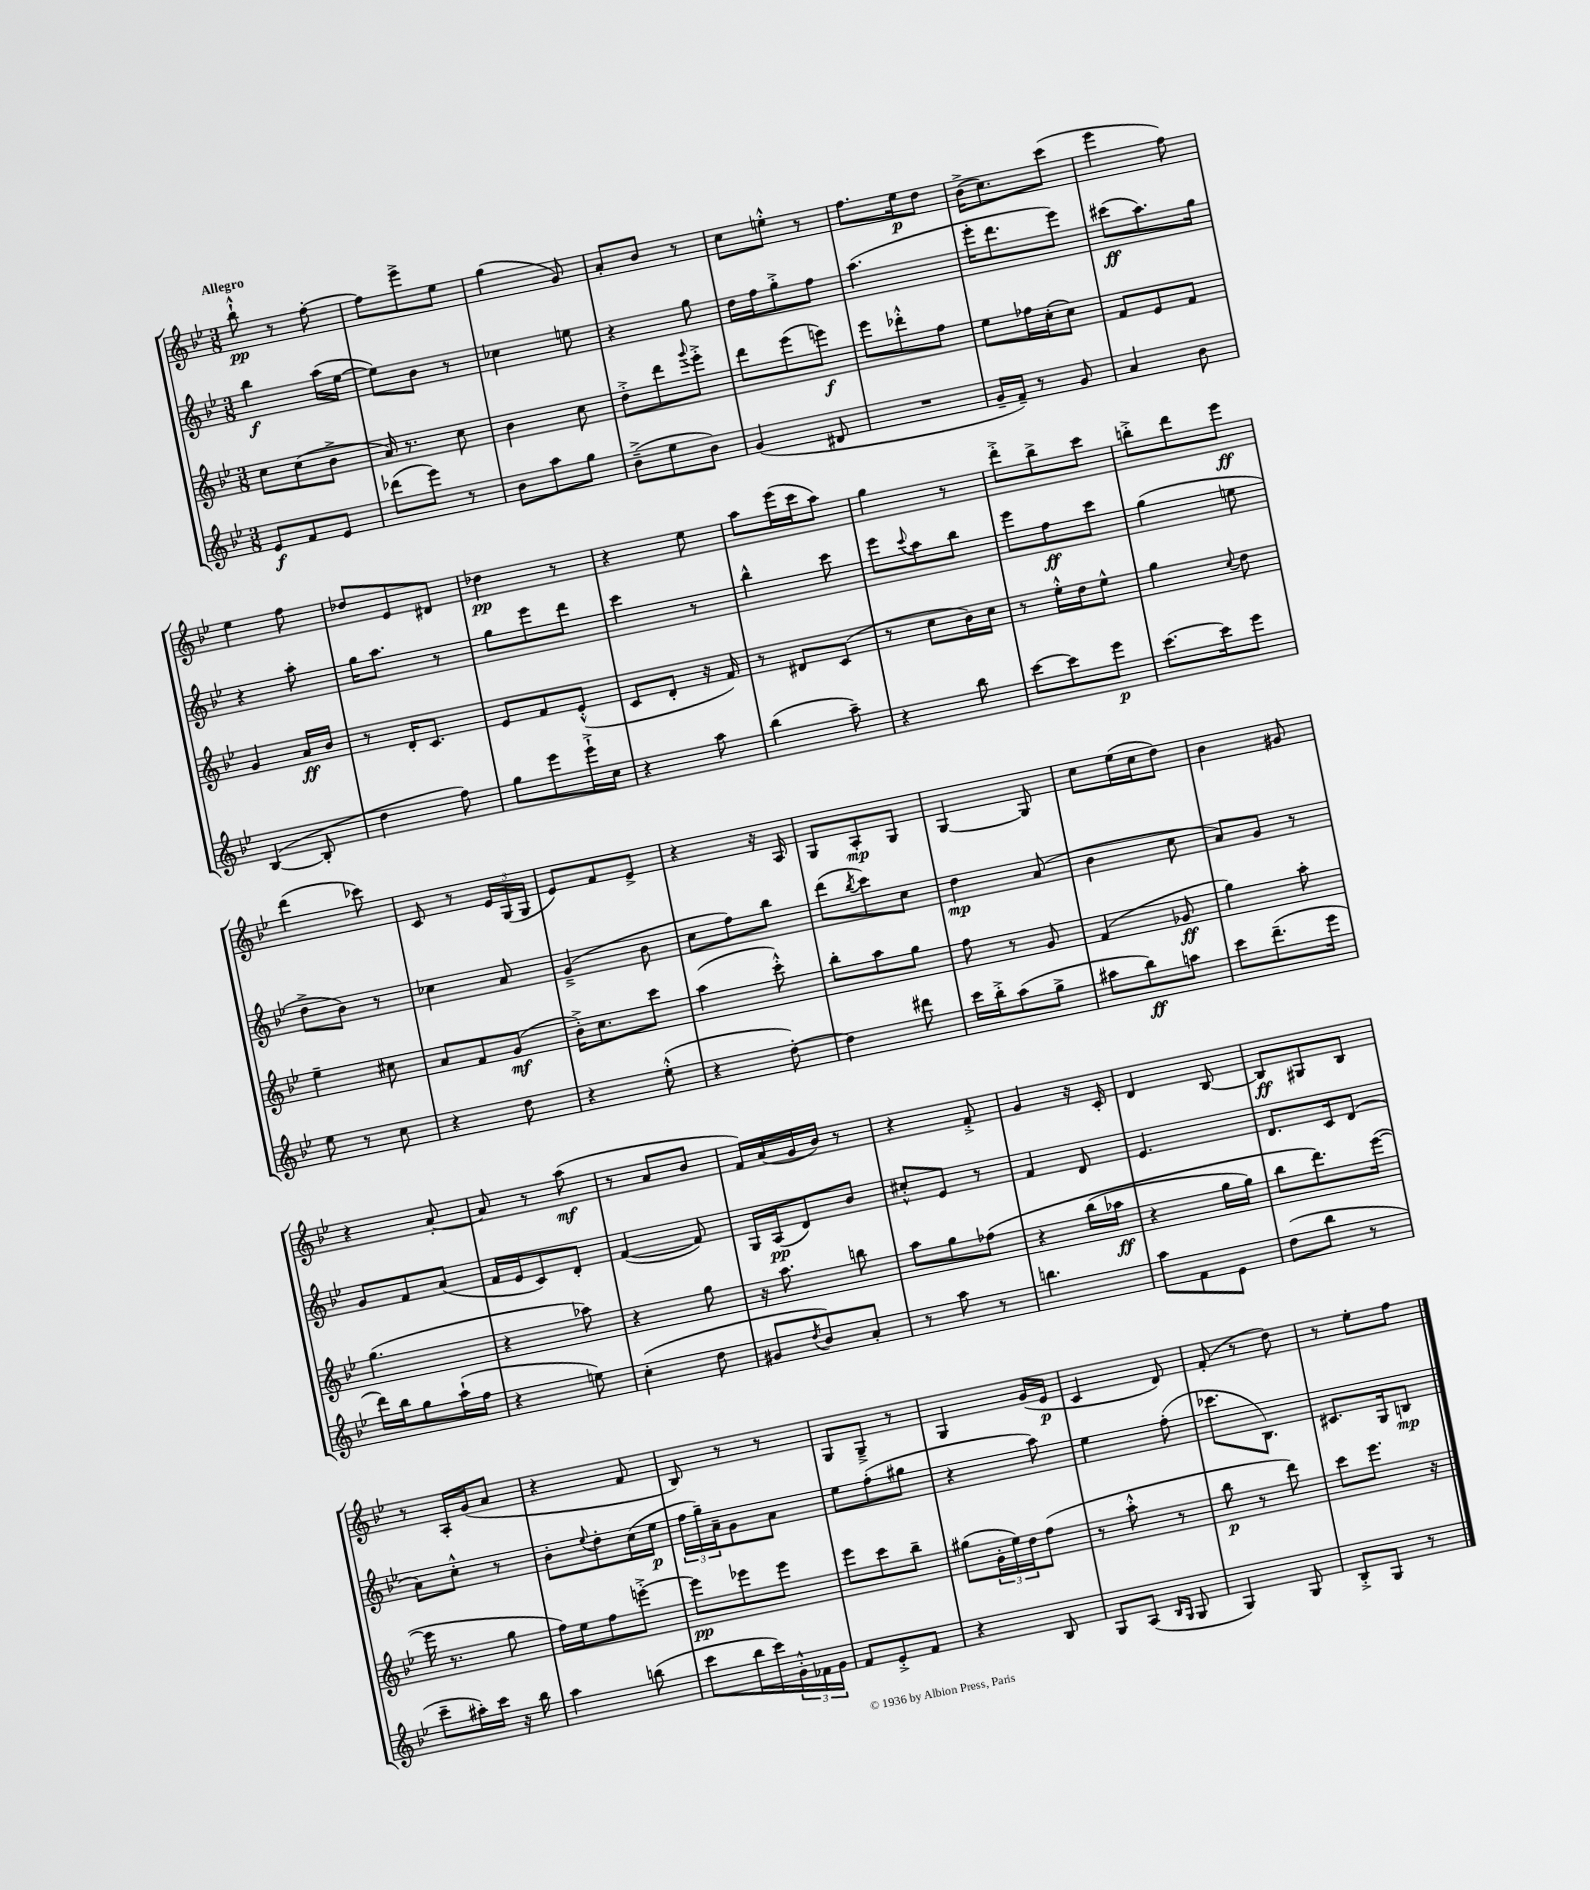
<<
\new StaffGroup <<
\new Staff = "s0" {
    \clef treble \key bes \major \numericTimeSignature \time 3/8 \tempo "Allegro"
    bes''8-!-^\pp r8 f''8~-. |
    f''8 ees'''8-> ees''8 |
    g''4( g'8) |
    a'8-. bes'8 r8 |
    c''8 e''8-.-^ r8 |
    f''8. ees''16\p d''8 |
    bes'16->( c''8.) c'''8( |
    ees'''4 f''8) |
    ees''4 f''8 |
    des''8 ees'8 dis'8 |
    des''4\pp r8 |
    r4 ees''8 |
    a''8 ees'''16( c'''16 a''8) |
    g''4 r8 |
    d'''8-.-> bes''8-> c'''8 |
    b''8-.-> d'''8 ees'''8\ff |
    d'''4( ces'''8) |
    c'8 r8 \tuplet 3/2 { ees'16 g16( g16 } |
    ees'8) f'8 ees'8-> |
    r4 r16 a16 |
    g8 a8-.\mp g8 |
    g4~ g8 |
    c''8 ees''16( c''16 d''8) |
    bes'4 gis'8 |
    r4 a'8~-. |
    a'8 r8 a''8\mf( |
    r8 a'8 bes'8 |
    f'16) a'16( g'16 bes'16) r8 |
    r4 f'8-.-> |
    g'4 r16 c'16-. |
    d'4 bes8~ |
    bes8\ff gis8 bes8 |
    r8 a16-. g'16( a'8 |
    r4 f'8 |
    bes8) r8 r8 |
    g8 g8---> r8 |
    g4 g'16( ees'16\p |
    c'4 d'8) |
    f'8-.( r8 d''8) |
    r8 ees''8-. f''8 \bar "|." |
}
\new Staff = "s1" {
    \clef treble \key bes \major \numericTimeSignature \time 3/8
    bes''4\f a''16( ees''16~ |
    ees''8) bes'8 r8 |
    ces''4 e''8 |
    r4 g''8 |
    d''16 f''16 g''8-.-> f''8 |
    a''4.( |
    ees'''16-. d'''8. ees'''8) |
    cis'''8\ff( a''8.) g''16 |
    r4 a''8-. |
    g''16 a''8. r8 |
    g''8 ees'''8 d'''8 |
    c'''4 r8 |
    bes''4-^ c'''8 |
    ees'''8 \appoggiatura { c'''8 } a''8 bes''8 |
    ees'''8 f''8\ff c'''8 |
    g''4( e''8 |
    d''8-> bes'8) r8 |
    ces''4 a'8 |
    g'4--->( bes'8 |
    c''8 f''8) bes''8 |
    d'''8( \acciaccatura { bes''8 } c'''8) c''8 |
    d''4\mp a'8( |
    bes'4 c''8 |
    a'8) g'8 r8 |
    g'8 f'8 a'8( |
    f'16 ees'16 c'8) d'8-. |
    f'4~( f'8) |
    g16 a16\pp( d'8) bes'8 |
    cis''8-.-^ ees'8 r8 |
    f'4 d'8 |
    ees'4. |
    d'8. c'16 d'8( |
    a'8) c''8-.-^ r8 |
    bes'8-. \appoggiatura { ees''8 } d''8-. c''16( ees''16\p |
    \tuplet 3/2 { f''16 g''16--) a'16-- } g'8 a'8 |
    ees''8 f''8-.( gis''8 |
    r4 a''8) |
    ees''4 f''8-.( |
    ces'''8. bes8.) |
    cis'8. g16 b8\mp \bar "|." |
}
\new Staff = "s2" {
    \clef treble \key bes \major \numericTimeSignature \time 3/8
    c''8 c''8( bes'8-> |
    a'16) r8. c''8 |
    bes'4 c''8 |
    d''8-.-> d'''8 \appoggiatura { g'''8 } ees'''8-.-> |
    d'''8 ees'''8( e'''8\f) |
    ees'''8 des'''8-.-^ f''8 |
    ees''8 fes''16 c''16-.( c''8) |
    f'8 ees'8 f'8 |
    g'4 a'16\ff bes'16 |
    r8 d'16-. c'8. |
    ees'8 f'8 ees'8-.-^( |
    c'8 d'8-. r16 f'16) |
    r8 dis'8 c'8( |
    r8 c''8 bes'16) c''16 |
    r8 ees''16-.-^ d''16 ees''8-^ |
    g''4 \appoggiatura { c''8 } d''8 |
    ees''4-- cis''8 |
    a'8 f'8 g'8\mf( |
    bes'16-.->) c''8. c'''8 |
    a''4( c'''8-.-^) |
    bes''8-. a''8 g''8 |
    f''8 r8 g'8 |
    f'4( ges'8\ff |
    g''4) a''8-. |
    g''4.( |
    r4 aes''8) |
    r4 g''8 |
    r16 a''8. b''8 |
    a''8 g''8 fes''8\( |
    r4 bes''16( aes''16\ff |
    r4 g''16 g''16) |
    bes''8 d'''8.\) ees'''16~( |
    ees'''16 r8. g''8 |
    f''16) ees''16 f''8 e'''8~-.-> |
    e'''8\pp ees'''8 ees'''8 |
    ees'''8 c'''8 bes''8-- |
    gis''8( \tuplet 3/2 { g'16-. ees''16) d''16 } f''8( |
    r8 a''8-.-^ r8 |
    bes''8\p r8 d'''8) |
    c'''8 ees'''8. r16 \bar "|." |
}
\new Staff = "s3" {
    \clef treble \key bes \major \numericTimeSignature \time 3/8
    ees'8\f f'8 ees'8 |
    des'''8( ees'''8) r8 |
    bes'8 a''8 g''8 |
    bes'8--->( ees''8 bes'8) |
    g'4( dis'8 |
    R4. |
    g'16-- f'16--) r8 g'8 |
    a'4 bes'8 |
    bes4~( bes8-. |
    d''4 f''8) |
    g''8 ees'''8 ees'''16-!-> c''16 |
    r4 a''8 |
    bes''4( a''8--) |
    r4 bes''8 |
    c'''8~ c'''8 ees'''8\p |
    c'''8.~ c'''16 ees'''8 |
    ees''8 r8 c''8 |
    r4 d''8 |
    r4 ees''8-.-^( |
    r4 d''8~-.) |
    d''4 dis'''8 |
    c'''16 bes''16-.-> a''8( g''8-> |
    ais''8 bes''8\ff) a''8 |
    c'''8 d'''8.--( ees'''16 |
    d'''16) bes''16 g''8 a''16-!( f''16 |
    r4 e''8) |
    c''4-.( d''8 |
    gis'8 \acciaccatura { d''8 } bes'8) a'8-. |
    r8 a''8 r8 |
    b''4. |
    a''8 f'8 ees'8 |
    d''8( bes''8 r8 |
    c'''8-- ais''16-.) c'''16 r16 bes''16 |
    a''4 b''8( |
    c'''8 bes''16 c'''16) \tuplet 3/2 { g'16-.-^ fes'16 g'16 } |
    f'8 ees'8-.-> f'8 |
    r4 bes8 |
    g8 a8( \grace { bes16 g16 } g8 |
    g4) g8 |
    bes8-.-> g8 r8 \bar "|." |
}
>>
>>
\layout { \context { \Score \remove "Bar_number_engraver" } }
